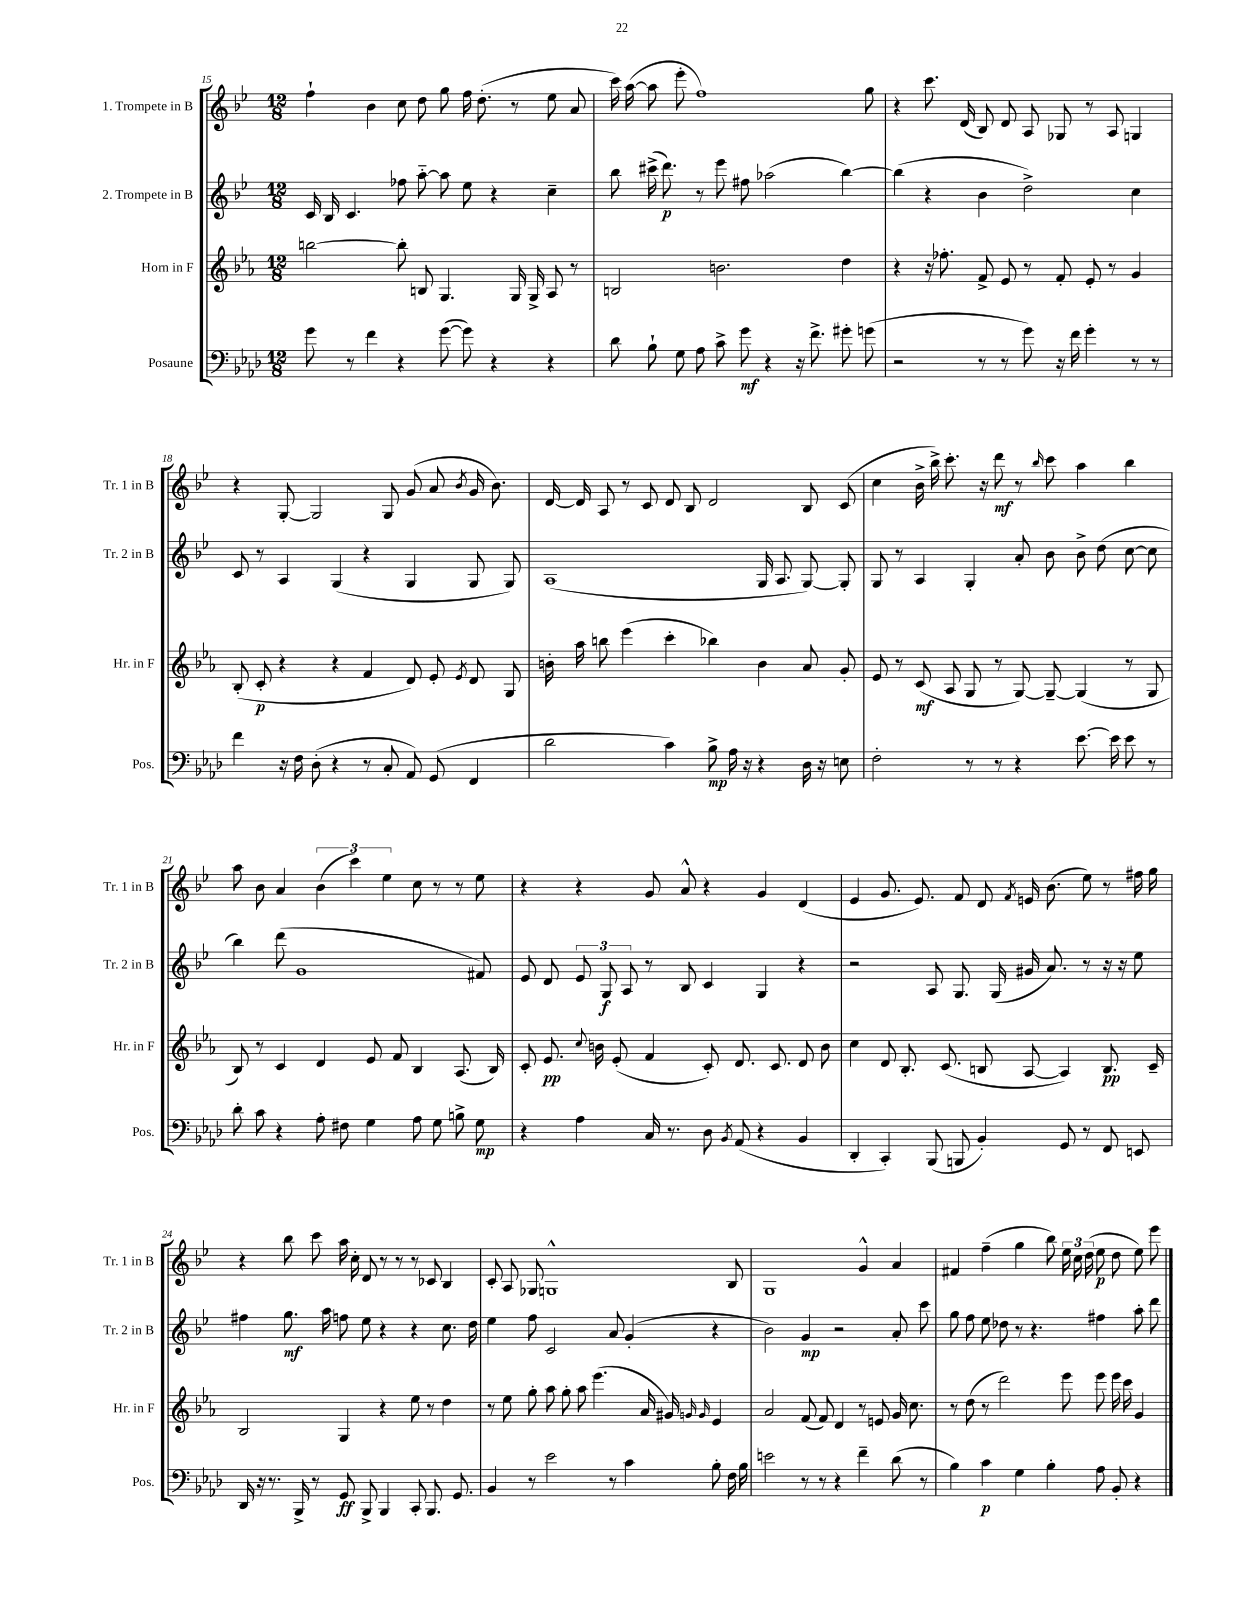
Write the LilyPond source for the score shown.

<<
\new StaffGroup <<
\new Staff = "s0" \with { instrumentName = "1. Trompete in B" shortInstrumentName = "Tr. 1 in B" } {
    \clef treble \key bes \major \numericTimeSignature \time 12/8
    \autoBeamOff f''4-! bes'4 c''8 d''8 g''8 f''16 d''8.-.( r8 ees''8 a'8 |
    c'''16) a''16~( a''8 ees'''8-. f''1) g''8 |
    r4 c'''8. d'16( bes8) d'8 a8 ges8 r8 a8 g4 |
    r4 g8~-. g2 g8 g'8( a'8 \acciaccatura { bes'8 } g'16 bes'8.) |
    d'16~ d'16 a8 r8 c'8 d'8 bes8 d'2 bes8 c'8( |
    c''4 bes'16-> bes''16->) c'''8.-. r16 d'''8\mf r8 \grace { bes''16 } c'''8 a''4 bes''4 |
    a''8 bes'8 a'4 \tuplet 3/2 { bes'4( c'''4) ees''4 } c''8 r8 r8 ees''8 |
    r4 r4 g'8 a'8-^ r4 g'4 d'4( |
    ees'4 g'8. ees'8.) f'8 d'8 \acciaccatura { f'8 } e'16 bes'8.( ees''8) r8 fis''16 g''16 |
    r4 bes''8 c'''8 a''16 c''16-. d'8 r8 r8 r8 ces'8 bes4 |
    c'8-. a8 ges8 g1-^ bes8 |
    g1 g'4-^ a'4 |
    fis'4 f''4--( g''4 bes''8) \tuplet 3/2 { ees''16 c''16 d''16( } ees''8\p d''8 ees''8) ees'''8 \bar "|." |
}
\new Staff = "s1" \with { instrumentName = "2. Trompete in B" shortInstrumentName = "Tr. 2 in B" } {
    \clef treble \key bes \major \numericTimeSignature \time 12/8
    \autoBeamOff c'16 bes16 c'4. fes''8 a''8~-_ a''8 ees''8 r4 c''4-- |
    bes''8 cis'''16->( d'''8.\p) r8 ees'''8 fis''8 aes''2( bes''4~) |
    bes''4( r4 bes'4 d''2->) c''4 |
    c'8 r8 a4 g4( r4 g4 g8 g8) |
    a1( g16 a8. g8~) g8-. |
    g8 r8 a4 g4-. a'8-. bes'8 bes'8-> d''8( c''8~ c''8 |
    bes''4) d'''8( g'1 fis'8) |
    ees'8 d'8 \tuplet 3/2 { ees'8 g8\f a8 } r8 bes8 c'4 g4 r4 |
    r2 a8 g8. g16( gis'16 a'8.) r8 r16 r16 ees''8 |
    fis''4 g''8.\mf a''16 f''8 ees''8 r4 r4 c''8. d''16 |
    ees''4 f''8 c'2 a'8 g'4-.( r4 |
    bes'2) g'4\mp r2 a'8-. c'''8 |
    g''8 f''8 ees''8 des''8 r8 r4. fis''4 a''8-. d'''8 \bar "|." |
}
\new Staff = "s2" \with { instrumentName = "Horn in F" shortInstrumentName = "Hr. in F" } {
    \clef treble \key ees \major \numericTimeSignature \time 12/8
    \autoBeamOff b''2~ b''8-. b8 g4. g16 g16-> aes8 r8 |
    b2 b'2. d''4 |
    r4 r16 fes''8.-. f'8-> ees'8 r8 f'8-. ees'8-. r8 g'4 |
    bes8-.( c'8-.\p r4 r4 f'4 d'8) ees'8-. \acciaccatura { ees'8 } d'8 g8 |
    b'16-. aes''16 b''8 ees'''4( c'''4-. bes''4) b'4 aes'8 g'8-. |
    ees'8 r8 c'8\mf( aes8 g8 r8 g8~) g8~-- g4( r8 g8 |
    bes8) r8 c'4 d'4 ees'8 f'8 bes4 aes8.( bes16) |
    c'8-. ees'8.\pp \appoggiatura { c''8 } b'16 ees'8-.( f'4 c'8-.) d'8. c'8. d'8 b'8 |
    c''4 d'8 bes8.-. c'8.( b8 aes8~ aes4) b8.\pp c'16-- |
    bes2 g4 r4 ees''8 r8 d''4 |
    r8 ees''8 g''8-. aes''8 g''8-. aes''8 ees'''4.( aes'16 gis'16) \grace { g'16 g'16 } ees'4 |
    aes'2 f'8( f'8) d'4 r8 e'8 g'16 c''8. |
    r8 d''8( r8 d'''2) ees'''8 ees'''8 ees'''16 c'''16 g'4 \bar "|." |
}
\new Staff = "s3" \with { instrumentName = "Posaune" shortInstrumentName = "Pos." } {
    \clef bass \key aes \major \numericTimeSignature \time 12/8
    \autoBeamOff g'8 r8 f'4 r4 g'8~( g'8) r4 r4 |
    des'8 bes8-! g8 aes8 c'8-> g'8\mf r4 r16 f'8.-> gis'8-. g'8( |
    r2 r8 r8 g'8) r16 f'16 g'4-. r8 r8 |
    f'4 r16 f16 des8-.( r4 r8 c8-. aes,8) g,8( f,4 |
    des'2 c'4) bes8->\mp aes16 r16 r4 des16 r16 e8 |
    f2-. r8 r8 r4 ees'8.~ ees'16 ees'8 r8 |
    des'8-. c'8 r4 aes8-. fis8 g4 aes8 g8 b8-> g8\mp |
    r4 aes4 c16 r8. des8 \acciaccatura { bes,8 } aes,8( r4 bes,4 |
    des,4-. c,4-.) bes,,8( b,,8 bes,4-.) g,8 r8 f,8 e,8 |
    des,16 r16 r8. bes,,16-> r8 g,8\ff bes,,8-> bes,,4 c,8-. bes,,8. g,8. |
    bes,4 r8 ees'2 r8 c'4 bes8-. f16 bes16 |
    e'2 r8 r8 r4 f'4-- des'8( r8 |
    bes4) c'4\p g4 bes4-. aes8 bes,8-. r4 \bar "|." |
}
>>
>>
\layout { \context { \Score currentBarNumber = #15 } }
